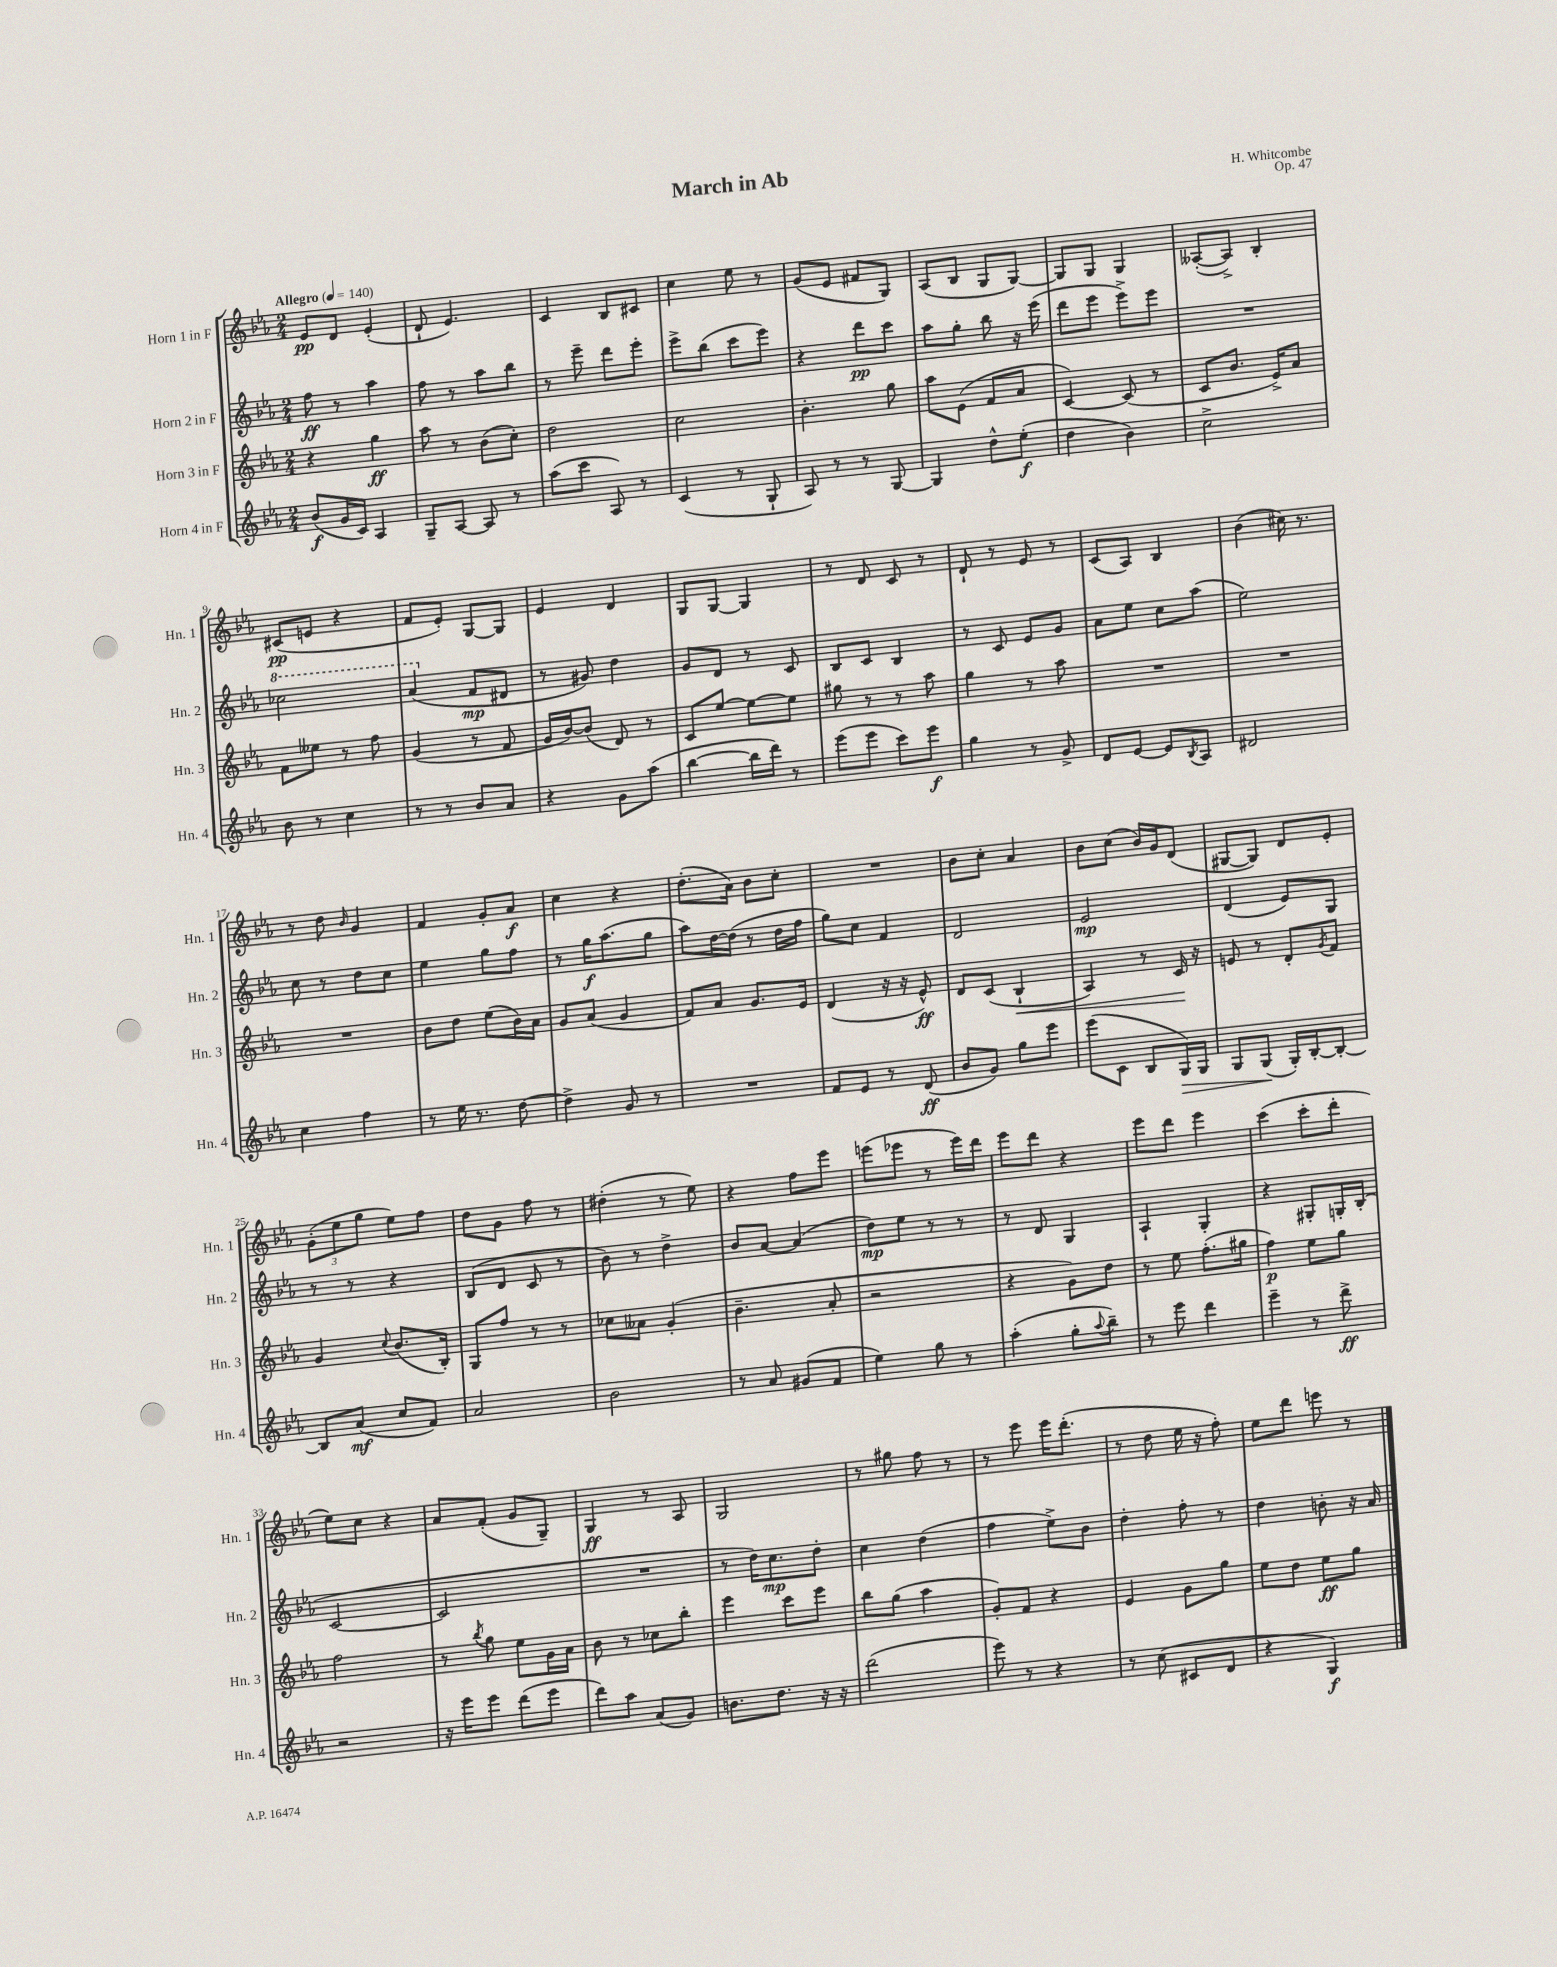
\header { title = "March in Ab" composer = "H. Whitcombe" opus = "Op. 47" }
<<
\new StaffGroup <<
\new Staff = "s0" \with { instrumentName = "Horn 1 in F" shortInstrumentName = "Hn. 1" } {
    \clef treble \key ees \major \numericTimeSignature \time 2/4 \tempo "Allegro" 4 = 140
    ees'8\pp d'8 ees'4-.( |
    d'8-! ees'4.) |
    c'4 bes8 cis'8 |
    c''4 ees''8 r8 |
    g'8( ees'8 fis'8 g8) |
    aes8( bes8 g8 g8~) |
    g8 g8 g4 |
    aeses8~-.( aeses8->) bes4-. |
    cis'8\pp( e'8 r4 |
    f'8 ees'8-.) g8~ g8 |
    ees'4 d'4 |
    g8 g8~ g4 |
    r8 d'8 c'8 r8 |
    d'8-! r8 ees'8 r8 |
    c'8( aes8) bes4 |
    bes'4( cis''16) r8. |
    r8 d''8 \grace { bes'16 } g'4 |
    f'4 g'8-. aes'8\f |
    c''4 r4 |
    d''8.-.( aes'16) bes'8 c''8-. |
    R2 |
    bes'8 c''8-. aes'4 |
    bes'8 c''8( bes'16) g'16 d'8( |
    gis8~ gis8) d'8 ees'8-. |
    \tuplet 3/2 { g'8-.( ees''8 g''8 } ees''8) f''8 |
    d''8 g'8 f''8 r8 |
    dis''4-.( r8 ees''8) |
    r4 f''8 ees'''8 |
    e'''8( ees'''8 r8 ees'''16) d'''16 |
    ees'''8 d'''8 r4 |
    ees'''8 d'''8 ees'''4 |
    c'''4( c'''8-. d'''8-. |
    ees''8) c''8 r4 |
    aes'8 f'8-.( g'8 g8--) |
    g4\ff r8 aes8 |
    g2 |
    r8 gis''8 f''8 r8 |
    r8 ees'''8 ees'''16 d'''8.-.( |
    r8 d''8 ees''16 r16 f''8-.) |
    ees''8 d'''8 e'''8 r8 \bar "|." |
}
\new Staff = "s1" \with { instrumentName = "Horn 2 in F" shortInstrumentName = "Hn. 2" } {
    \clef treble \key ees \major \numericTimeSignature \time 2/4
    f''8\ff r8 aes''4 |
    f''8 r8 aes''8 bes''8 |
    r8 ees'''8-- d'''8 ees'''8-. |
    ees'''8-> bes''8( c'''8 ees'''8) |
    r4 d'''8\pp c'''8 |
    aes''8 g''8-. bes''8 r16 ees'''16( |
    d'''8 ees'''8 ees'''8->) ees'''8 |
    R2 |
    \ottava #1 ces'''2 |
    aes''4( \ottava #0 f'8\mp dis'8 |
    r8 gis'8) d''4 |
    g'8 d'8 r8 c'8 |
    bes8 c'8 bes4 |
    r8 c'8 ees'8 g'8 |
    aes'8 ees''8 c''8 aes''8( |
    ees''2) |
    c''8 r8 d''8 c''8 |
    ees''4 g''8 f''8 |
    r8 g''16\f aes''8.( g''8 |
    aes''8) d''16~ d''16( r8 d''16 f''16 |
    g''8) c''8 f'4 |
    d'2 |
    ees'2\mp |
    d'4( ees'8) g8 |
    r8 r8 r4 |
    bes8( d'8 c'8 r8 |
    bes'8) r8 d''4-> |
    bes'8 aes'8~ aes'4( |
    d''8\mp) ees''8 r8 r8 |
    r8 d'8 g4 |
    aes4-! g4-. |
    r4 gis8-. g16-. bes16-.( |
    c'2~ |
    c'2 |
    R2 |
    r8 d''16) c''8.\mp d''8-. |
    c''4 d''4( |
    f''4 ees''8->) bes'8 |
    d''4-. f''8-. r8 |
    d''4 b'8-. r16 aes'16 \bar "|." |
}
\new Staff = "s2" \with { instrumentName = "Horn 3 in F" shortInstrumentName = "Hn. 3" } {
    \clef treble \key ees \major \numericTimeSignature \time 2/4
    r4 g''4\ff |
    aes''8 r8 bes'8( c''8-.) |
    d''2 |
    c''2 |
    bes'4.-. g''8 |
    aes''8 ees'8( f'8 aes'8 |
    c'4~) c'8( r8 |
    c'8 bes'8. ees'16->) aes'8 |
    f'8 eeses''8 r8 f''8 |
    g'4( r8 f'8 |
    g'16 bes'16~) bes'8( d'8) r8 |
    c'8 ees''8~ ees''8~ ees''8 |
    gis''8 r8 r8 aes''8 |
    g''4 r8 aes''8 |
    R2 |
    R2 |
    R2 |
    bes'8 d''8 ees''8( bes'16) aes'16 |
    g'8 aes'8( g'4 |
    f'8) aes'8 g'8. ees'16 |
    d'4( r16 r16 ees'8-^\ff) |
    d'8 c'8( bes4-!\< |
    aes4) r8 c'16\! r16 |
    e'8 r8 d'8-. \acciaccatura { g'8 } f'8 |
    g'4 \appoggiatura { c''8 } bes'8.( bes16-.) |
    g8 f''8 r8 r8 |
    ces''8 aeses'8 g'4-.( |
    bes'4.-- aes'8-. |
    r2 |
    r4 g'8) d''8 |
    r8 ees''8 f''8.-.( gis''16 |
    f''4\p) ees''8 g''8 |
    f''2 |
    r8 \acciaccatura { bes''8 } g''8 ees''8 g'16 aes'16 |
    bes'8 r8 ces''8 bes''8-. |
    ees'''4 c'''8 ees'''8 |
    bes''8 g''8( aes''4 |
    g'8-.) f'8 r4 |
    ees'4 g'8 g''8 |
    ees''8 d''8 ees''8\ff g''8 \bar "|." |
}
\new Staff = "s3" \with { instrumentName = "Horn 4 in F" shortInstrumentName = "Hn. 4" } {
    \clef treble \key ees \major \numericTimeSignature \time 2/4
    bes'8\f( g'16 c'16) aes4 |
    g8-- aes8~ aes8 r8 |
    aes''8( c'''8 aes8) r8 |
    c'4( r8 g8-! |
    aes8) r8 r8 g8~ |
    g4 d''8-^ ees''8-.\f( |
    d''4 bes'4) |
    c''2-> |
    bes'8 r8 c''4 |
    r8 r8 bes'8 aes'8 |
    r4 g'8 aes''8( |
    bes''4~ bes''16 d'''16) r8 |
    ees'''8( ees'''8 c'''8) ees'''8\f |
    g''4 r8 g'8-> |
    d'8 ees'8~ ees'8 \acciaccatura { bes8 } aes8 |
    dis'2 |
    c''4 f''4 |
    r8 ees''16 r8. d''8~ |
    d''4-> g'8 r8 |
    R2 |
    f'8 ees'8 r8 d'8\ff( |
    bes'8 g'8) g''8 ees'''8 |
    ees'''8( c'8 bes8 g16\>) g16 |
    g8 g8\!( g16-.) bes16~-. bes8~-. |
    bes8 aes'8\mf( c''8 f'8) |
    aes'2 |
    bes'2 |
    r8 aes'8 gis'8( f'8 |
    ees''4) g''8 r8 |
    aes''4-.( g''8-. \appoggiatura { aes''8 } bes''8--) |
    r8 ees'''8 d'''4 |
    ees'''4-- r8 d'''8->\ff |
    r2 |
    r16 ees'''16 ees'''8 d'''8( ees'''8 |
    d'''8) aes''8 aes'8( g'8) |
    b'8. d''8. r16 r16 |
    d'''2( |
    ees'''8) r8 r4 |
    r8 c''8( cis'8 d'8 |
    r4 g4\f) \bar "|." |
}
>>
>>
